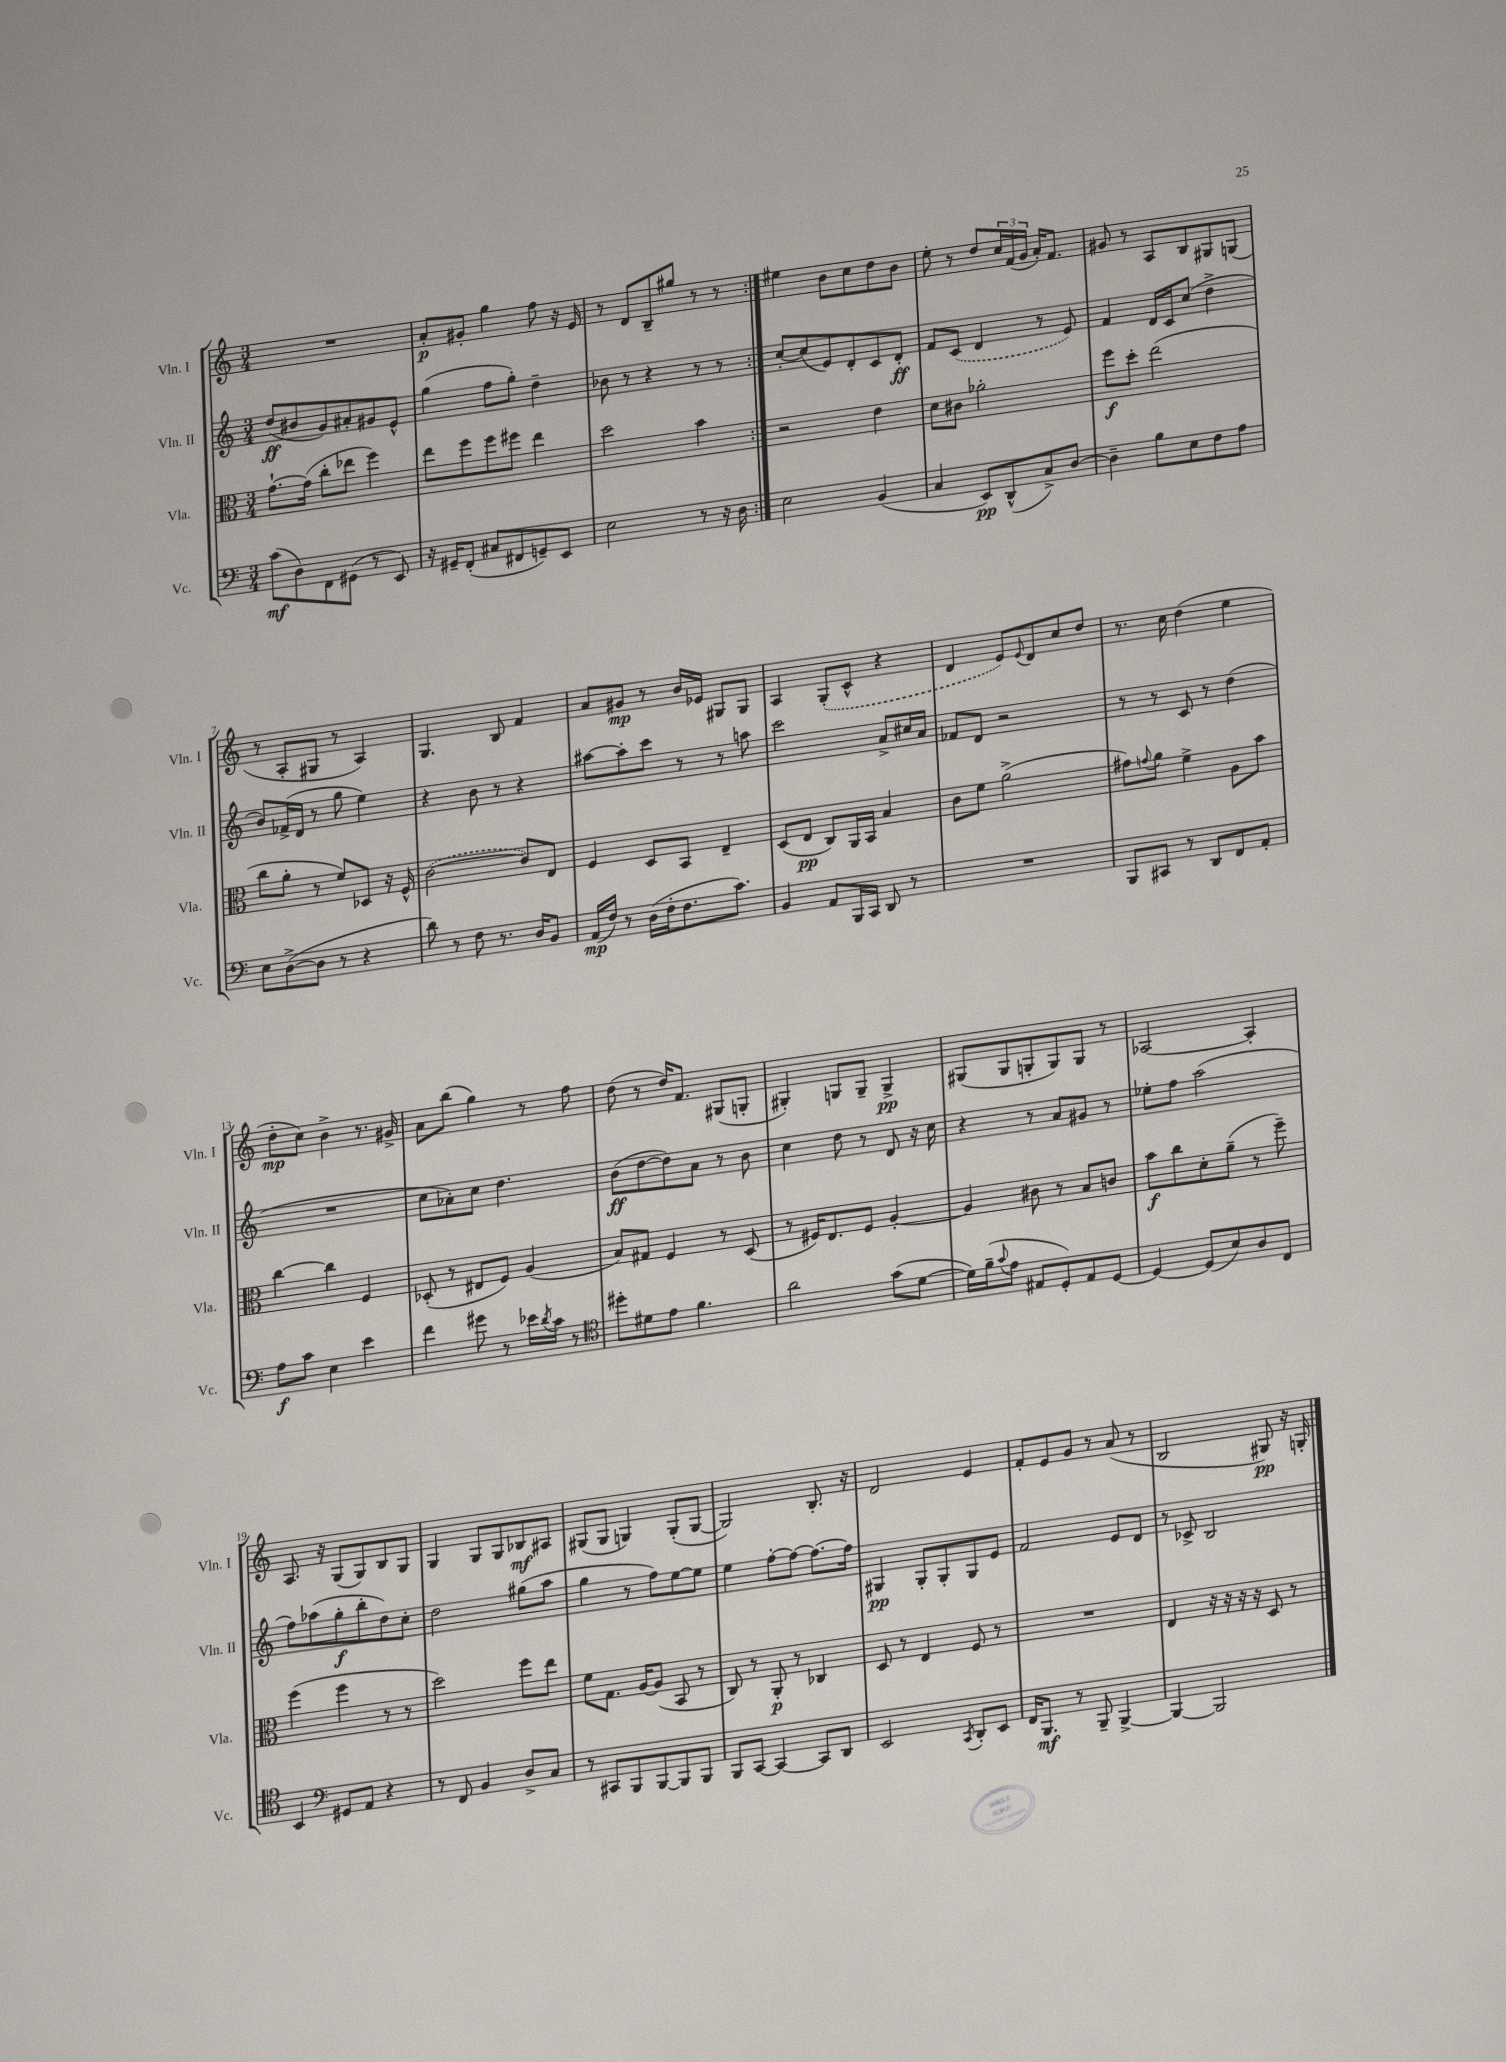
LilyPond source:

<<
\new StaffGroup <<
\new Staff = "s0" \with { instrumentName = "Vln. I" shortInstrumentName = "Vln. I" } {
    \clef treble \key c \major \numericTimeSignature \time 3/4
    \repeat volta 2 { R2. |
    a'8-.\p gis'8-. g''4 f''8 r16 e'16 |
    r8 d'8 b8-- gis''8 r8 r8 | }
    eis''4 b'8 c''8 d''8 b'8 |
    e''8-. r8 d''8 \tuplet 3/2 { c''16 f'16( g'16 } a'16-.) f'8. |
    gis'8 r8 a8 b8 gis8 g8( |
    r8 a8-. gis8 r8 a4) |
    g4. b8 f'4 |
    a'8 gis'8\mp r8 b'16 ees'16 gis8 gis8 |
    a4 \once \slurDashed g8-.( c'8-^ r4 |
    d'4 e'8) \appoggiatura { e'8 } d'8 c''8 d''8 |
    r8. c''16 d''4( e''4 |
    d''8-.\mp c''8) b'4-> r8. gis'16-> |
    a'8 b''8( g''4) r8 f''8 |
    d''8( r8 d''16) f'8. gis8( g8-. |
    gis4-.) g8 g8-- g4->\pp |
    gis8( gis8 g8-. g8) g8 r8 |
    aes2~ aes4-. |
    a8. r16 g8( g8) b8 g8 |
    g4 g8 g8 bes8\mf ais8 |
    gis8( gis8 g4) g8-.( g8~ |
    g2) b8.-. r16 |
    d'2 e'4 |
    f'8-. e'8 g'8 r8 a'8( r8 |
    b2 gis8\pp) r16 g16-. \bar "|." |
}
\new Staff = "s1" \with { instrumentName = "Vln. II" shortInstrumentName = "Vln. II" } {
    \clef treble \key c \major \numericTimeSignature \time 3/4
    \repeat volta 2 { d''8\ff( bis'8 g'8) ais'8-. gis'8 e'8-^ |
    g''4( f''8 g''8-.) d''4-- |
    bes'8 r8 r4 r8 r8 | }
    c''8~-. c''8( e'8) d'8-. c'8 d'8-.\ff |
    f'8 \once \slurDashed c'8( d'4 r8 e'8) |
    f'4 d'16 c'16 c''8( d''4-> |
    b'8) fes'16->( d'16 r8 g''8 e''4) |
    r4 b'8 r8 r4 |
    ais''8~ ais''8-. c'''8 r8 r8 a''8 |
    c'''2 a'8-> cis''16 a'16 |
    fes'8 d'8 r2 |
    r8 r8 c'8 r8 d''4( |
    R2. |
    c''8 aes'8-.) c''8 d''4. |
    b'8\ff( d''8~ d''8) a'8 r8 b'8 |
    c''4 d''8 r8 d'8 r16 c''16 |
    r4 r8 a'8 gis'8 r8 |
    ees''8-. f''8 a''2( |
    f''8) aes''8( g''8-.\f b''8-. d''8) c''8-. |
    d''2 gis''8( a''8 |
    g''4 r8 f''8) e''8~ e''8 |
    e''4 f''8~-. f''8~ f''8.~ f''16 |
    gis4\pp gis8-. gis8-. gis8 e'8 |
    f'2 e'8 d'8 |
    r8 ces'8-> b2 \bar "|." |
}
\new Staff = "s2" \with { instrumentName = "Vla." shortInstrumentName = "Vla." } {
    \clef alto \key c \major \numericTimeSignature \time 3/4
    \repeat volta 2 { g'8.~-! g'16( c''8-. ees''8 f''4) |
    e''8 f''8 f''8 fis''8 e''4 |
    d''2 b'4 | }
    r2 e'4 |
    d'8 cis'8 aes'2-. |
    f''8\f d''8-. e''2( |
    c''8 a'8-. r8 f'8) des8 r16 f16-^ |
    \once \slurDashed c'2~( c'8) e8 |
    f4 d8 b,8 e4-- |
    d8( e8\pp c8) a,16 b,16 b4 |
    c'8 f'8 a'2->( |
    gis'8) \appoggiatura { g'8 } a'8 f'4-> a8 b'8 |
    c''4~ c''4 f4 |
    des8-.( r8 eis8 f8) a4( |
    b8) gis8 f4 r8 d8( |
    r8 fis16) e8. fis8 a4~-. |
    a4 cis'8 r8 b8 c'8 |
    b'8\f c''8 d'8-. a'8--( r8 f''8--) |
    f''4( f''4 r8 r8 |
    d''2) f''8 e''8 |
    f'8 g8. a16~ a8( b,8 r8 |
    c8) r8 a,8-.\p r8 ces4 |
    d8 r8 e4 f8 r8 |
    R2. |
    e4 r16 r16 r16 r16 d8 r8 \bar "|." |
}
\new Staff = "s3" \with { instrumentName = "Vc." shortInstrumentName = "Vc." } {
    \clef bass \key c \major \numericTimeSignature \time 3/4
    \repeat volta 2 { c'8\mf( d8) f,8 gis,8( r8 e,8) |
    r16 gis,16-- f,8-.( cis8 fis,8 g,8--) e,8 |
    e2 r8 r16 d16 | }
    e2 b,4( |
    c4 e,8\pp) d,8-^( c8->) d8~ |
    d4-- b8 e8 f8 a8 |
    e8 d8~->( d8 r8 r4 |
    d'8) r8 f8 r8. d16 b,8 |
    a,16\mp( f16) r8 d16( f16-. f8. c'8.) |
    b,4 a,8 b,,16 c,16 d,8 r8 |
    R2. |
    b,,8 cis,8 r8 d,8 f,8 a,8-. |
    a8\f c'8 e4 e'4 |
    f'4 gis'8 r8 ees'16 \acciaccatura { d'8 } c'16 r8 |
    \clef tenor dis''8-. dis'8 e'8 f'4. |
    a'2 g'8( d'8~ |
    d'16) f'16--( \appoggiatura { g'8 } e'8 eis8 d8-.) eis8 d8~ |
    d4~ d8( b8) a8 c8 |
    b,4 \clef bass gis,8 a,8 r4 |
    r8 f,8 b,4 d8-> c8 |
    r8 cis,8 b,,8 b,,8~ b,,8 b,,8 |
    b,,8 c,8~ c,4~ c,8 d,8 |
    e,2 \acciaccatura { c,8 } d,8-. e,8 |
    f,16 b,,8.\mf r8 b,,8-- b,,4~-> |
    b,,4~ b,,2 \bar "|." |
}
>>
>>
